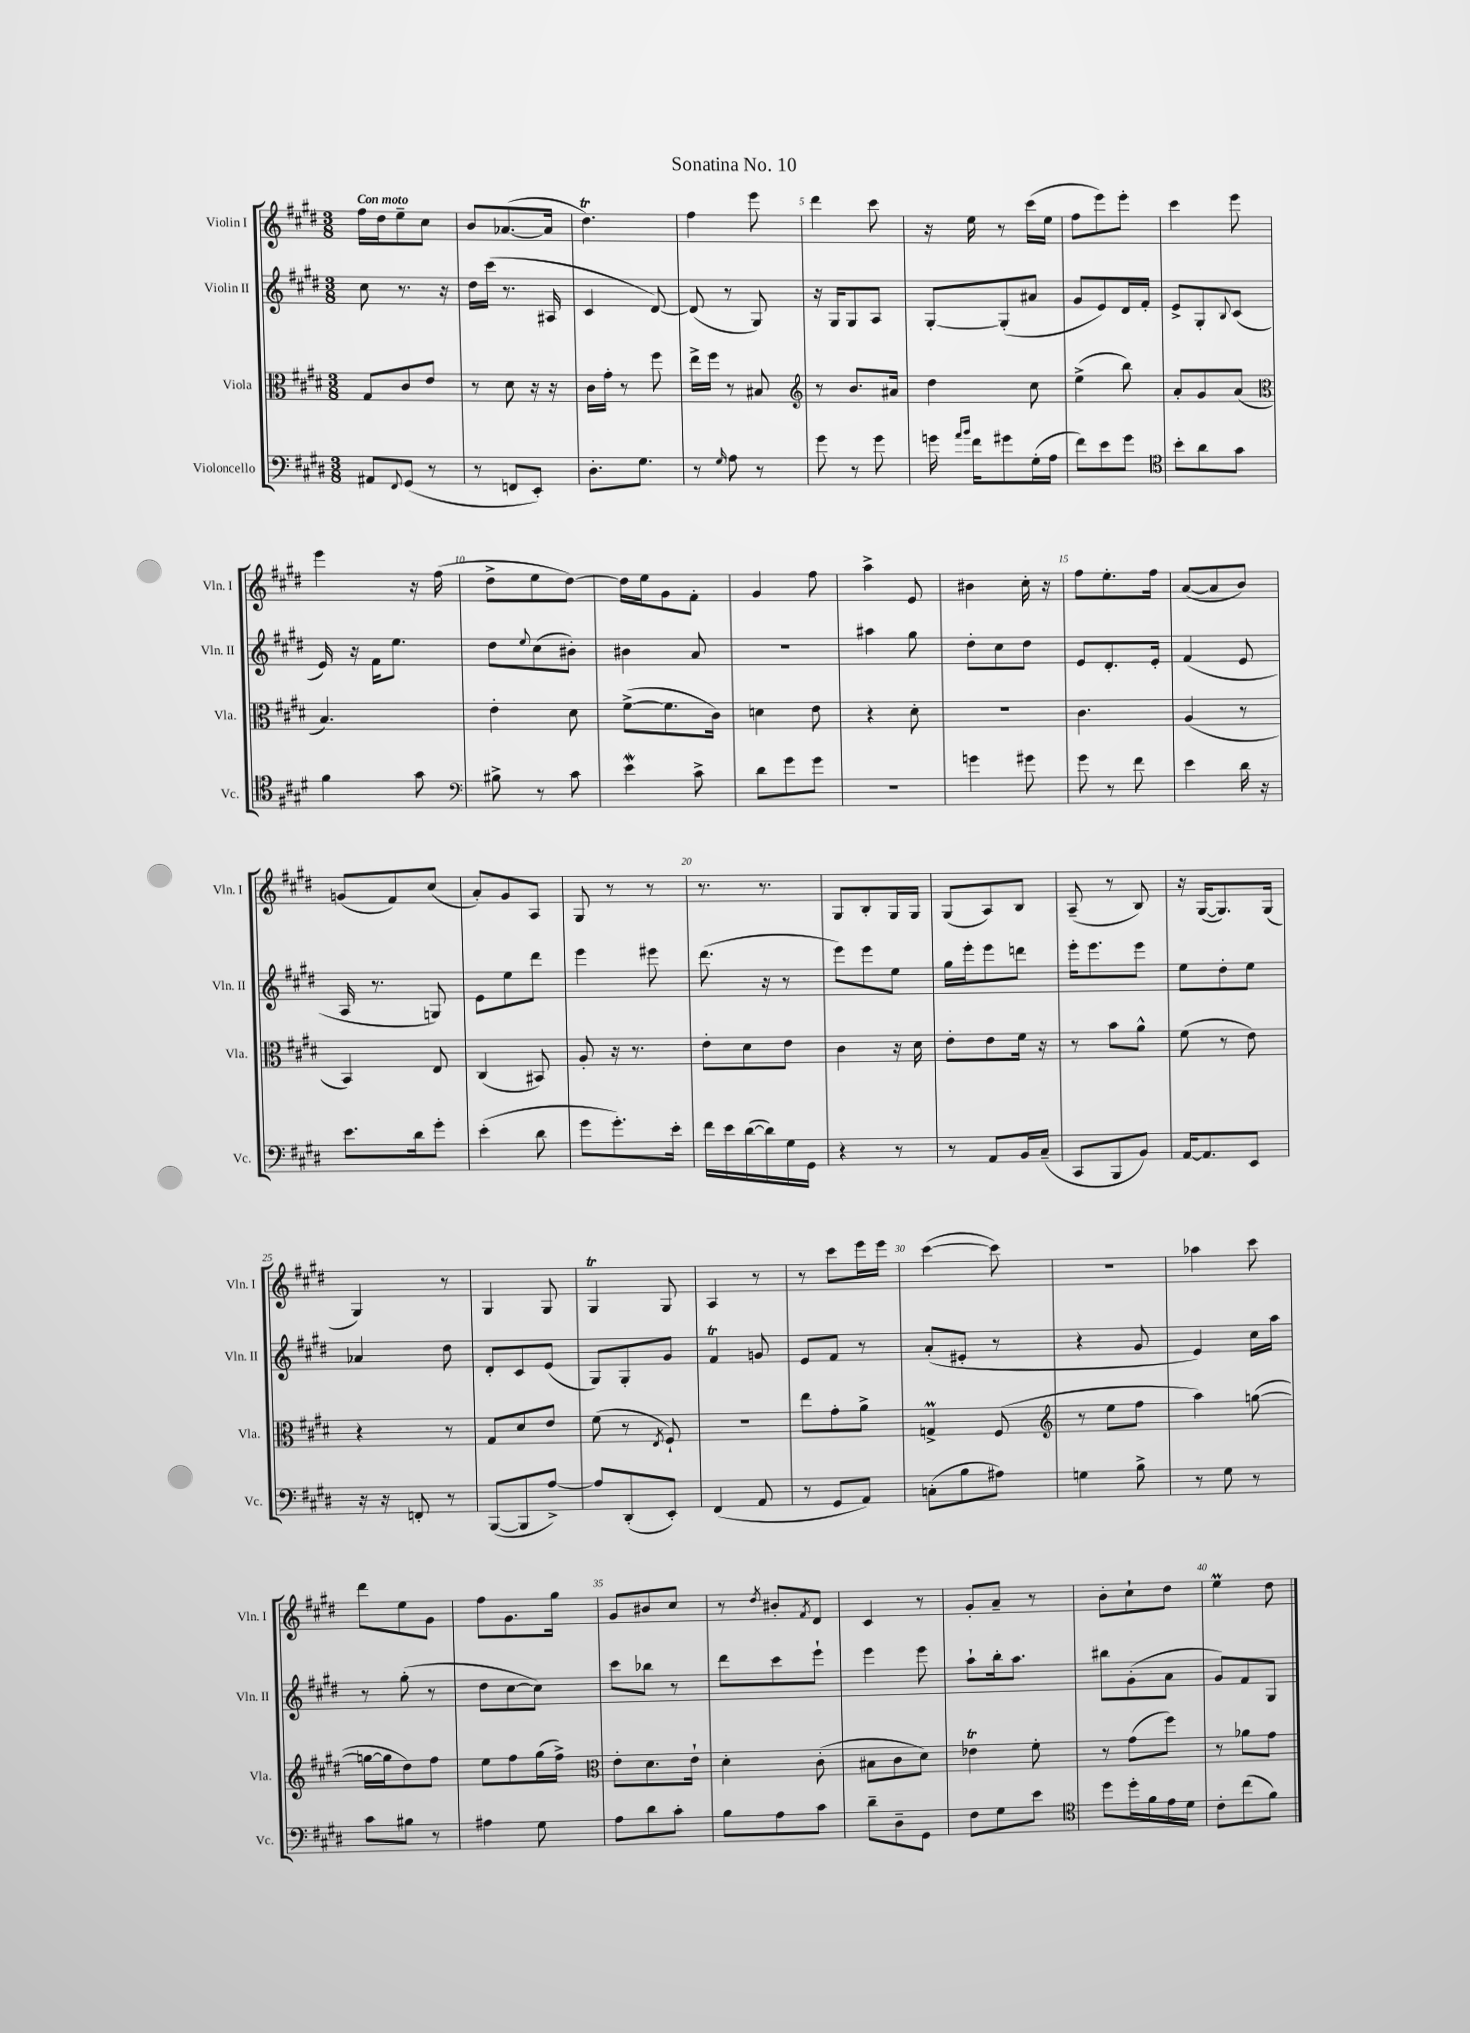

**kern	**kern	**kern	**kern
*staff4	*staff3	*staff2	*staff1
*clefF4	*clefC3	*clefG2	*clefG2
*k[f#c#g#d#]	*k[f#c#g#d#]	*k[f#c#g#d#]	*k[f#c#g#d#]
*M3/8	*M3/8	*M3/8	*M3/8
8AA#/L	8G#/L	8cc#\	16ff#\LL
.	.	.	16dd#\J
8qqFF#/	.	.	.
(8GG#/J	8c#/	8.r	8ee~\
8r	8e/J	.	8cc#\J
.	.	16r	.
=	=	=	=
8r	8r	16dd#\LL	8b/L
.	.	(16ccc#\JJ	.
8FF/L	8d#\	8.r	([8.a-/
8EE'/J)	16r	.	.
.	16r	16A#/	16a-/]Jk
=	=	=	=
8.D#'\L	16c#\LL	4c#/	4.dd#\)
.	16g#'\JJ	.	.
.	8r	.	.
8.G#\J	.	.	.
.	8ff#\	[8d#/)	.
=	=	=	=
8r	16ee^\LL	(8d#/]	4ff#\
.	16ff#\JJ	.	.
16qqG#/	.	.	.
8A\	8r	8r	.
8r	8B#/	8G#/)	8eee\
=	=	=	=
*	*clefG2	*	*
8g#\	8r	16r	4ddd#\
.	.	16G#/LK	.
8r	8.b/L	8G#/	.
8g#\	.	8A/J	8ccc#\
.	16a#/Jk	.	.
=	=	=	=
16g\	4dd#\	[8G#'/L	16r
16qqa/LL	.	.	.
16qqb/JJ	.	.	.
16f#\LK	.	.	16ee\
8g#\	.	(8G#'/]	8r
(16G#'\L	8cc#\	8a#/J	(16ccc#\LL
16A\JJ	.	.	16ee\JJ
=	=	=	=
8f#\L)	(4ee^\	8g#/L	8ff#\L
8e\	.	8e/)	8eee\)
8g#\J	8bb\)	16d#/L	8eee'\J
.	.	16f#'/JJ	.
=	=	=	=
*clefC4	*	*	*
8b'\L	8a'/L	8e^/L	4ccc#\
8a\	8g#/	8G#'/	.
.	.	8qqB/	.
8g#\J	(8a/J	(8c#/J	8eee\
=	=	=	=
*	*clefC3	*	*
4f#\	4.B/)	16e/)	4eee\
.	.	16r	.
.	.	16f#\LK	.
.	.	8.ee\J	.
8g#\	.	.	16r
.	.	.	(16ff#\
=	=	=	=
*clefF4	*	*	*
8B#^\	4e'\	8dd#\L	8dd#^\L
.	.	8qqee/	.
8r	.	(8cc#\	8ee\
8c#\	8d#\	8b#'\J)	[8dd#\J)
=	=	=	=
4e\	([8f#^\L	4b#\	16dd#\]LL
.	.	.	16ee\J
.	8.f#\]	.	8g#\
8c#^\	.	8a/	8f#'\J
.	16c#\Jk)	.	.
=	=	=	=
8d#\L	4d\	4.r	4g#/
8g#\	.	.	.
8g#\J	8e\	.	8ff#\
=	=	=	=
4.r	4r	4aa#\	4aa^\
.	8d#'\	8gg#\	8e/
=	=	=	=
4g\	4.r	8dd#'\L	4b#\
.	.	8cc#\	.
8g#\	.	8dd#\J	16cc#'\
.	.	.	16r
=	=	=	=
8g#\	4.c#\	8e/L	8ff#\L
8r	.	8.d#'/	8.ee'\
8f#\	.	.	.
.	.	16e'/Jk	16ff#\Jk
=	=	=	=
4e\	(4A/	(4f#/	([8a/L
.	.	.	8a/]
16d#\	8r	8e/	8b/J)
16r	.	.	.
=	=	=	=
8.e\L	4BB/)	16A/	(8g/L
.	.	8.r	.
.	.	.	8f#/)
16d#\k	.	.	.
8g#'\J	8E/	8G/)	(8cc#/J
=	=	=	=
(4e'\	(4C#/	8e\L	8a'/L)
.	.	8ee\	8g#/
8d#\	8BB#/)	8ddd#\J	8A/J
=	=	=	=
8g#\L	8A'/	4eee\	8G#/
8.g#'\)	16r	.	8r
.	8.r	.	.
.	.	8eee#\	8r
16e'\Jk	.	.	.
=	=	=	=
16f#\LL	8e'\L	(8.ddd#\	8.r
16e\	.	.	.
([16d#\	8d#\	.	.
16d#\])	.	16r	8.r
16G#\	8e\J	8r	.
16GG#\JJ	.	.	.
=	=	=	=
4r	4c#\	8eee\L)	8G#/L
.	.	8eee\	8B'/
8r	16r	8ee\J	16G#/L
.	16d#\	.	16G#/JJ
=	=	=	=
8r	8e'\L	16gg#\LL	(8G#/L
.	.	16eee'\J	.
8AA/L	8e\	8eee\	8A/)
16BB/L	16f#\Jk	8ddd\J	8B/J
(16C#~/JJ	16r	.	.
=	=	=	=
8CC#/L	8r	16eee'\LK	(8A~/
.	.	8.eee\	.
8BBB/	8b\L	.	8r
8BB/J)	8a^^\J	8eee\J	8B/)
=	=	=	=
[16AA/LK	(8f#\	8ee\L	16r
8.AA/]	.	.	([16G#/LK
.	8r	8dd#'\	8.G#/])
8EE/J	8e\)	8ee\J	.
.	.	.	(16G#/Jk
=	=	=	=
16r	4r	4a-/	4G#/)
16r	.	.	.
8FF'/	.	.	.
8r	8r	8dd#\	8r
=	=	=	=
([8BBB/L	8G#/L	8d#'/L	4G#/
8BBB/]	8d#/	8c#/	.
[8A^/J)	8e/J	(8e/J	8G#/
=	=	=	=
8A/]L	(8f#\	8G#/L)	4G#/
(8DD#'/	8r	8G#'/	.
.	8qE/	.	.
8EE'/J)	8F#`/)	8g#/J	8G#/
=	=	=	=
(4FF#/	4.r	4f#/	4A/
8AA/	.	8g/	8r
=	=	=	=
8r	8ee\L	8e/L	8r
8GG#/L	8g#'\	8f#/J	8ccc#\L
8AA/J)	8a^\J	8r	16eee\L
.	.	.	16eee\JJ
=	=	=	=
(8C'\L	4G^/	(8a'/L	([4ccc#\
8B\	.	8e#'/J	.
8A#\J)	(8F#/	8r	8ccc#\])
=	=	=	=
*	*clefG2	*	*
4G\	8r	4r	4.r
.	8ee\L	.	.
8B^\	8ff#\J	8g#/	.
=	=	=	=
8r	4aa\)	4e/)	4aa-\
8G#\	.	.	.
8r	([8gg\	16cc#\LL	8ccc#\
.	.	16aa\JJ	.
=	=	=	=
8c#\L	16gg\_LL	8r	8ddd#\L
.	16gg\]J	.	.
8B#\J	8dd#\)	(8gg#'\	8ee\
8r	8ff#\J	8r	8g#\J
=	=	=	=
4A#\	8ee\L	8dd#\L	8ff#\L
.	8ff#\	[8cc#\	8.g#\
8G#\	(16gg#\L	8cc#\]J)	.
.	16ff#^\JJ)	.	16gg#\Jk
=	=	=	=
*	*clefC3	*	*
8A\L	8e'\L	8ccc#\L	8g#/L
8d#\	8.d#\	8bb-\J	8b#/
8c#'\J	.	8r	8cc#/J
.	16e`\Jk	.	.
=	=	=	=
8B\L	4d#'\	8ddd#\L	8r
.	.	.	8qdd#/
8A\	.	8ccc#\	8b#'/L
.	.	.	8qf#/
8c#\J	(8c#'\	8eee`\J	8d#/J
=	=	=	=
8d#~\L	8B#\L	4eee\	4c#/
8D#~\	8c#\	.	.
8GG#\J	8d#\J)	8eee\	8r
=	=	=	=
8F#\L	4e-\	8aa`\L	8g#'/L
8G#\	.	16bb'\k	8a~/J
.	.	8.aa\J	.
8e\J	8f#'\	.	8r
=	=	=	=
*clefC4	*	*	*
8dd#\L	8r	8bb#\L	8b'\L
16dd#'\L	(8g#\L	(8g#'\	8cc#`\
16f#\	.	.	.
16e\	8ff#\J)	8a\J	8dd#\J
16d#\JJ	.	.	.
=	=	=	=
8c#'\L	8r	8g#/L)	4ee\
(8cc#\	8a-\L	8f#/	.
8f#\J)	8g#\J	8G#/J	8dd#\
==	==	==	==
*-	*-	*-	*-
